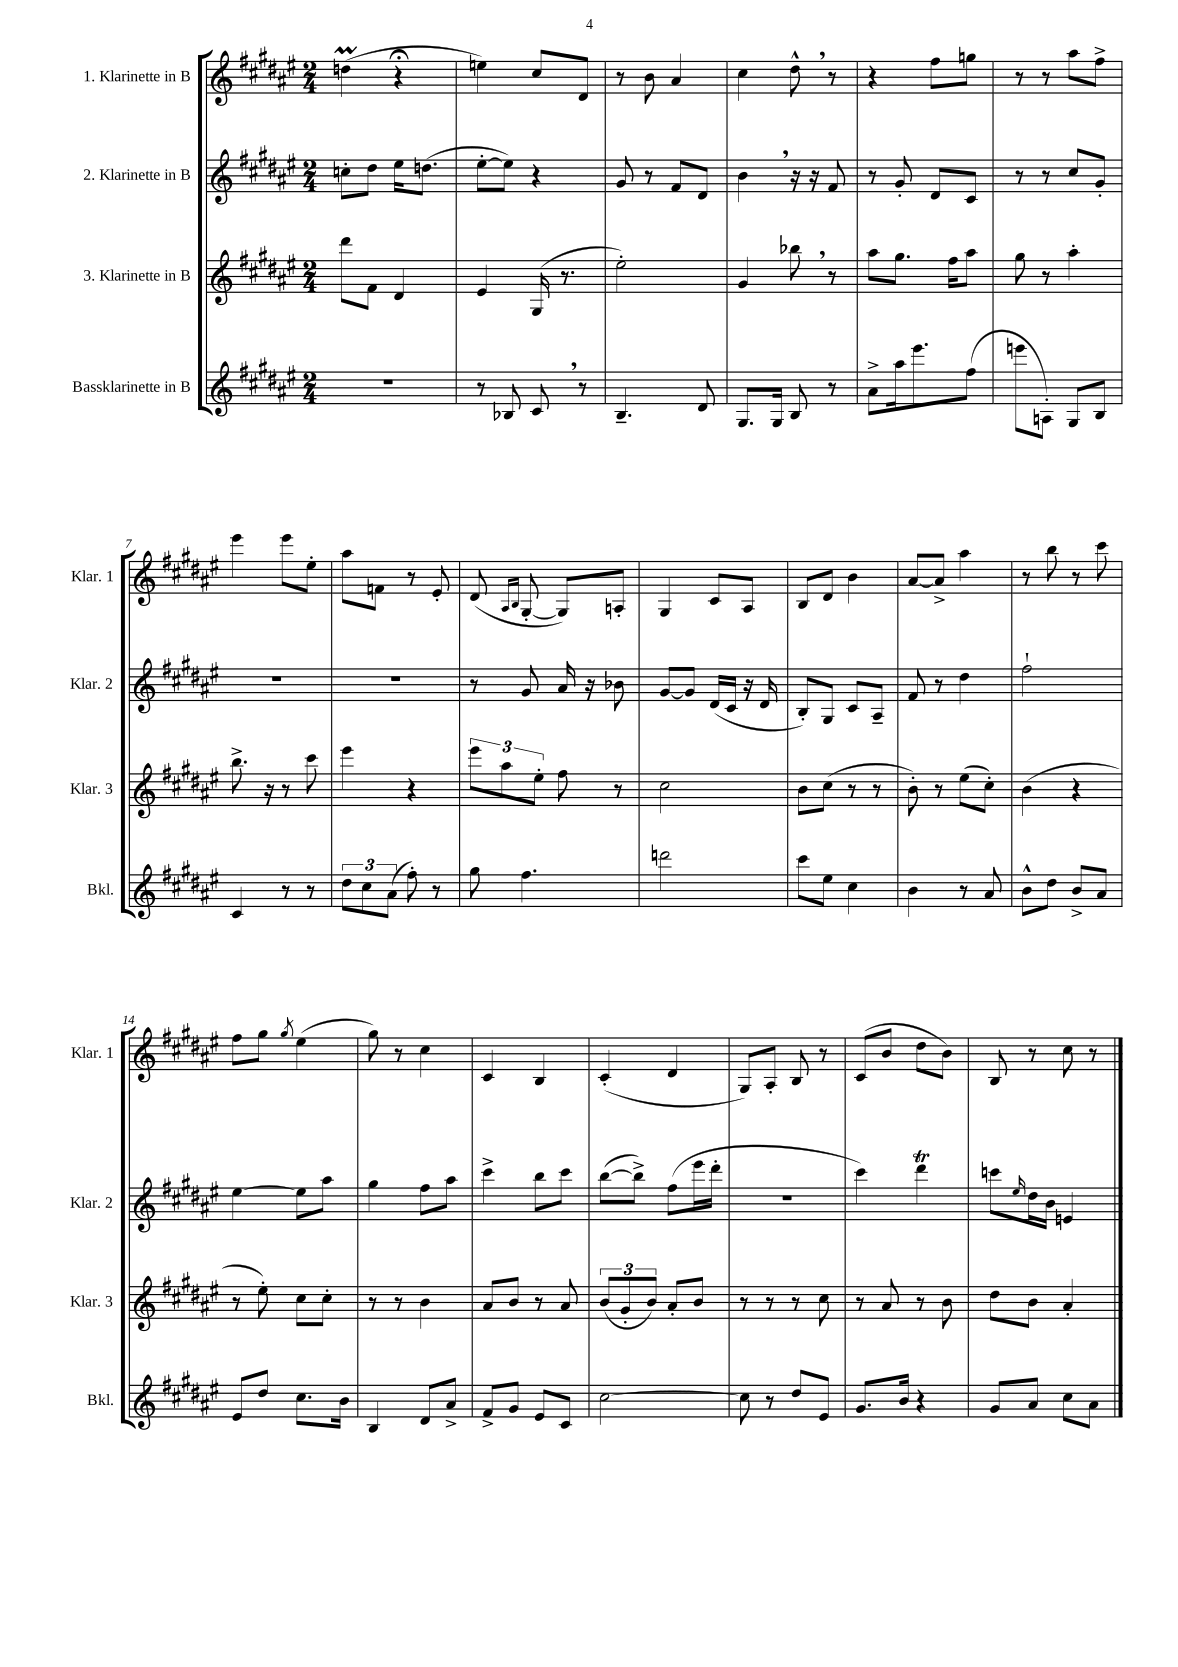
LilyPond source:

<<
\new StaffGroup <<
\new Staff = "s0" \with { instrumentName = "1. Klarinette in B" shortInstrumentName = "Klar. 1" } {
    \clef treble \key fis \major \numericTimeSignature \time 2/4
    d''4\prall( r4\fermata |
    e''4) cis''8 dis'8 |
    r8 b'8 ais'4 |
    cis''4 dis''8-^ \breathe r8 |
    r4 fis''8 g''8 |
    r8 r8 ais''8 fis''8-> |
    eis'''4 eis'''8 eis''8-. |
    ais''8 f'8 r8 eis'8-. |
    dis'8( \grace { ais16 b16 } gis8~-. gis8) a8-. |
    gis4 cis'8 ais8 |
    b8 dis'8 b'4 |
    ais'8~ ais'8-> ais''4 |
    r8 b''8 r8 cis'''8 |
    fis''8 gis''8 \acciaccatura { gis''8 } eis''4( |
    gis''8) r8 cis''4 |
    cis'4 b4 |
    cis'4-.( dis'4 |
    gis8) ais8-. b8 r8 |
    cis'8( b'8 dis''8 b'8) |
    b8 r8 cis''8 r8 \bar "|." |
}
\new Staff = "s1" \with { instrumentName = "2. Klarinette in B" shortInstrumentName = "Klar. 2" } {
    \clef treble \key fis \major \numericTimeSignature \time 2/4
    c''8-. dis''8 eis''16 d''8.( |
    eis''8~-. eis''8) r4 |
    gis'8 r8 fis'8 dis'8 |
    b'4 \breathe r16 r16 fis'8 |
    r8 gis'8-. dis'8 cis'8 |
    r8 r8 cis''8 gis'8-. |
    R2 |
    R2 |
    r8 gis'8 ais'16 r16 bes'8 |
    gis'8~ gis'8 dis'16( cis'16 r16 dis'16 |
    b8-.) gis8 cis'8 ais8-- |
    fis'8 r8 dis''4 |
    fis''2-! |
    eis''4~ eis''8 ais''8 |
    gis''4 fis''8 ais''8 |
    cis'''4-> b''8 cis'''8 |
    b''8~( b''8->) fis''8( eis'''16 dis'''16-. |
    r2 |
    cis'''4) dis'''4\trill |
    c'''8 \grace { eis''16 } dis''16 b'16 e'4 \bar "|." |
}
\new Staff = "s2" \with { instrumentName = "3. Klarinette in B" shortInstrumentName = "Klar. 3" } {
    \clef treble \key fis \major \numericTimeSignature \time 2/4
    dis'''8 fis'8 dis'4 |
    eis'4 gis16( r8. |
    eis''2-.) |
    gis'4 bes''8 \breathe r8 |
    ais''8 gis''8. fis''16 ais''8 |
    gis''8 r8 ais''4-. |
    b''8.-> r16 r8 cis'''8 |
    eis'''4 r4 |
    \tuplet 3/2 { eis'''8 ais''8 eis''8-. } fis''8 r8 |
    cis''2 |
    b'8 cis''8( r8 r8 |
    b'8-.) r8 eis''8( cis''8-.) |
    b'4( r4 |
    r8 eis''8-.) cis''8 cis''8-. |
    r8 r8 b'4 |
    ais'8 b'8 r8 ais'8 |
    \tuplet 3/2 { b'8( gis'8-. b'8) } ais'8-. b'8 |
    r8 r8 r8 cis''8 |
    r8 ais'8 r8 b'8 |
    dis''8 b'8 ais'4-. \bar "|." |
}
\new Staff = "s3" \with { instrumentName = "Bassklarinette in B" shortInstrumentName = "Bkl." } {
    \clef treble \key fis \major \numericTimeSignature \time 2/4
    r2 |
    r8 bes8 cis'8 \breathe r8 |
    b4.-- dis'8 |
    gis8. gis16 b8 r8 |
    ais'8-> ais''16 eis'''8. fis''8( |
    e'''8 a8-.) gis8 b8 |
    cis'4 r8 r8 |
    \tuplet 3/2 { dis''8 cis''8 ais'8( } fis''8-.) r8 |
    gis''8 fis''4. |
    d'''2 |
    cis'''8 eis''8 cis''4 |
    b'4 r8 ais'8 |
    b'8-^ dis''8 b'8-> ais'8 |
    eis'8 dis''8 cis''8. b'16 |
    b4 dis'8 ais'8-> |
    fis'8-> gis'8 eis'8 cis'8 |
    cis''2~ |
    cis''8 r8 dis''8 eis'8 |
    gis'8. b'16 r4 |
    gis'8 ais'8 cis''8 ais'8 \bar "|." |
}
>>
>>
